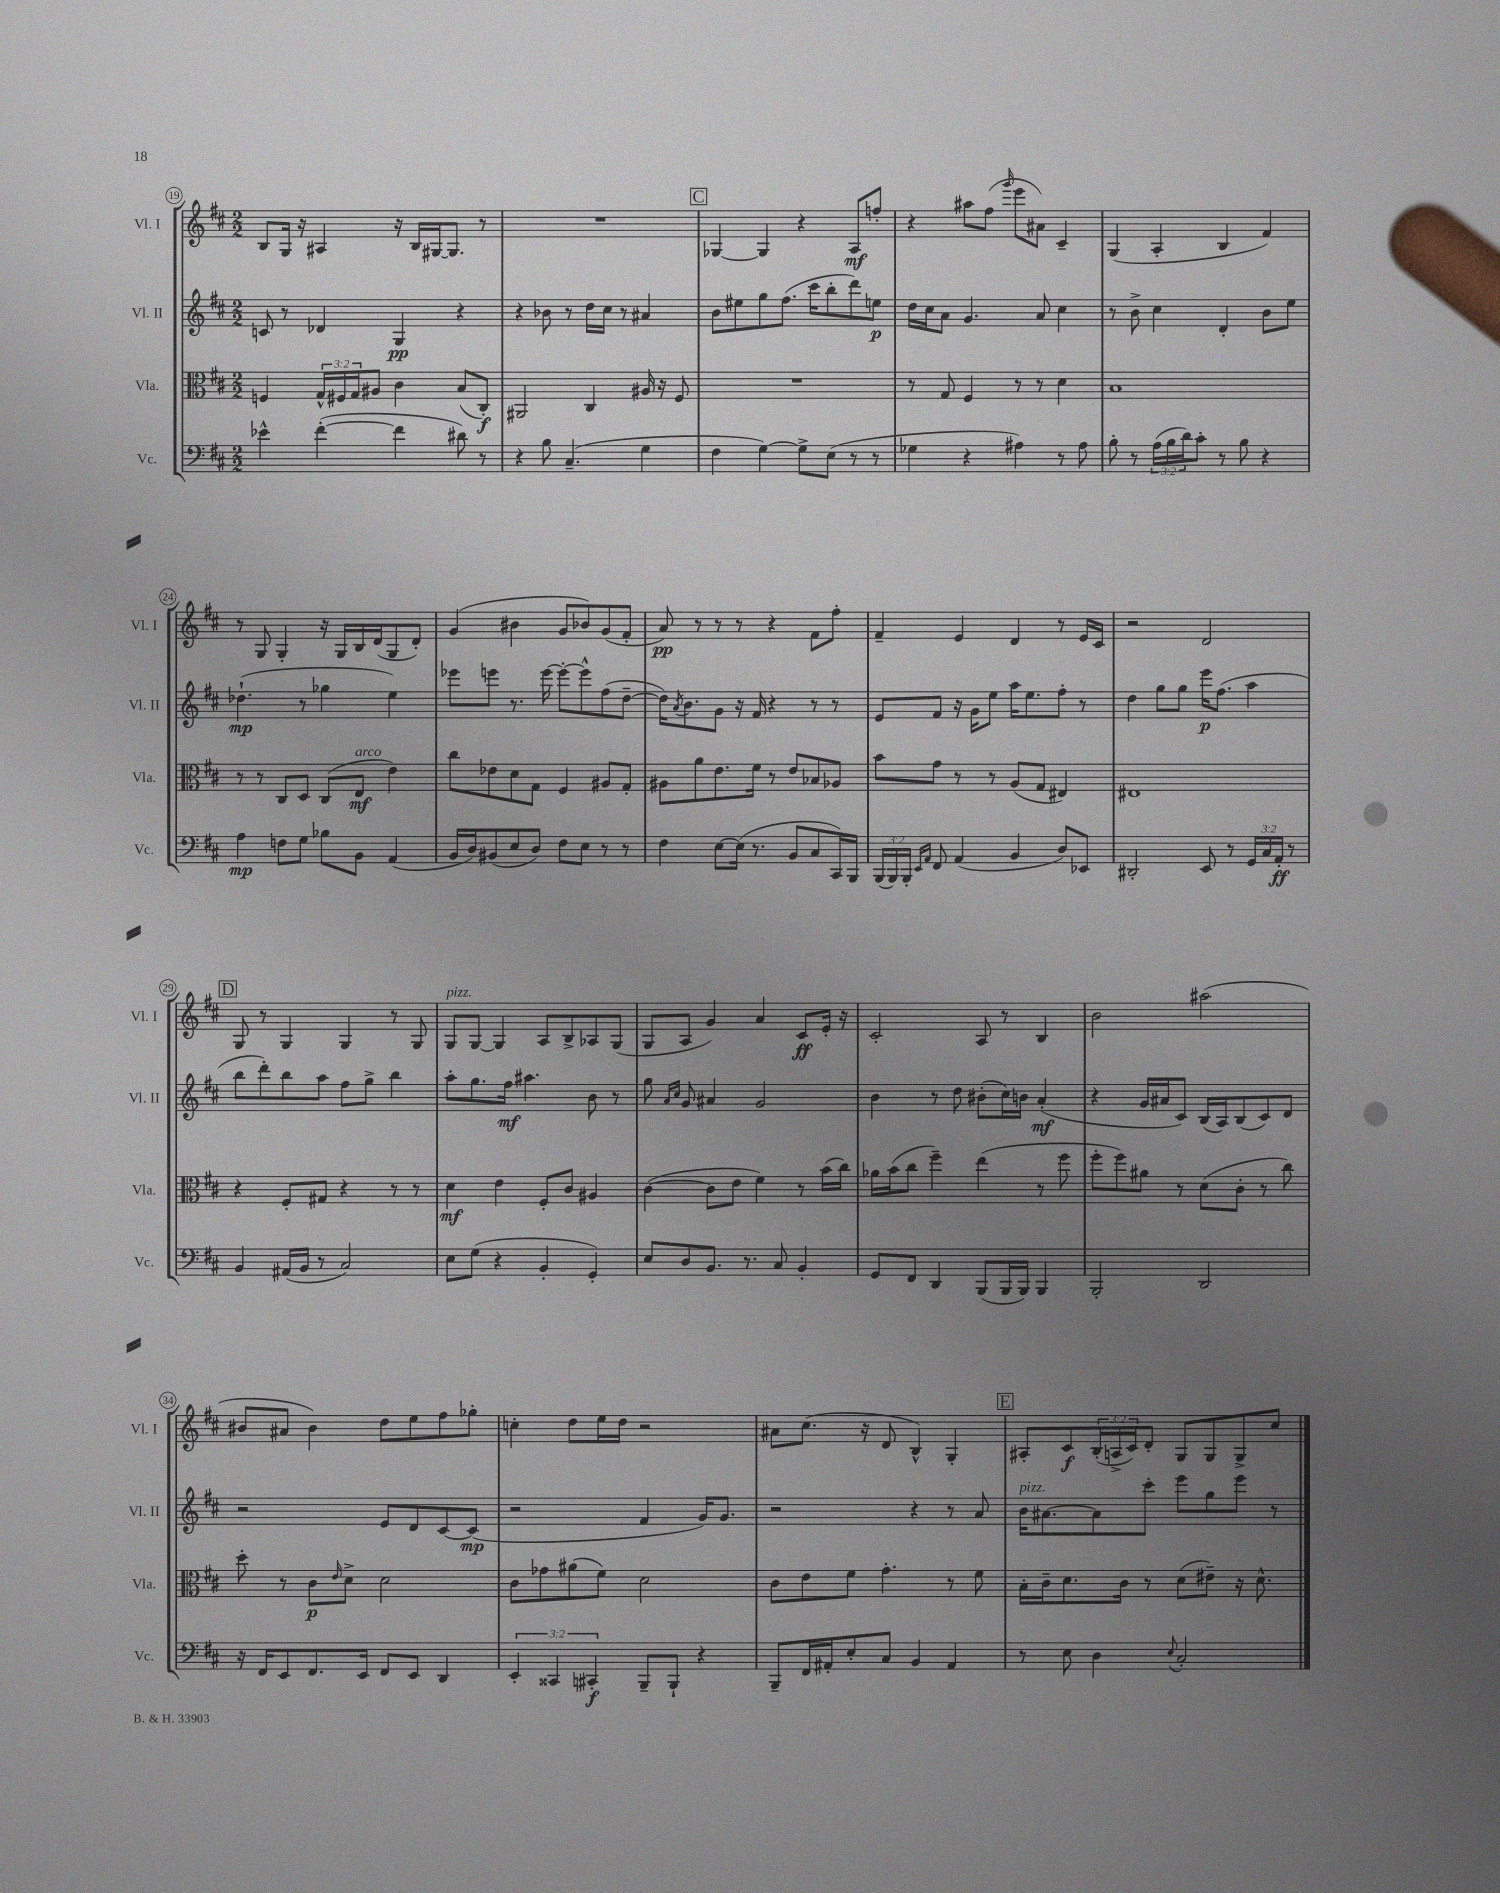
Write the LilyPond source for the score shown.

<<
\new StaffGroup <<
\new Staff = "s0" \with { instrumentName = "Vl. I" shortInstrumentName = "Vl. I" } {
    \clef treble \key d \major \numericTimeSignature \time 2/2 \override Staff.TupletNumber.text = #tuplet-number::calc-fraction-text
    b8 g16 r16 ais4 r16 b16 gis16~ gis8. r8 |
    R1 |
    \mark \markup { \box "C" } ges4~ ges4 r4 a8\mf f''8-. |
    r4 ais''8 fis''8( \grace { g'''16 } e'''8 ais'8) cis'4-- |
    g4( a4-. b4 fis'4) |
    r8 g8 g4-. r16 g16 b16 d'16( g8 d'8-.) |
    g'4( bis'4 g'8 bes'8) g'8( fis'8-. |
    a'8\pp) r8 r8 r8 r4 fis'8 fis''8-. |
    fis'4-- e'4 d'4 r8 e'16 cis'16 |
    r2 d'2 |
    \mark \markup { \box "D" } g8 r8 g4 g4 r8 g8 |
    g8^\markup { \italic "pizz." } g8~ g4 a8 b8-> aes8 g8( |
    g8 a8 g'4) a'4 cis'8\ff e'16-. r16 |
    cis'2-. a8 r8 b4 |
    b'2 ais''2( |
    bis'8 ais'8 bis'4) d''8 e''8 fis''8 ges''8-. |
    c''4-. d''8 e''16 d''16 r2 |
    ais'8 cis''8.( r16 d'8 b4-^) g4-. |
    \mark \markup { \box "E" } ais8-. cis'8\f \tuplet 3/2 { b16-.( a16-> cis'16) } d'8-. g8 g8 g8-> cis''8 \bar "|." |
}
\new Staff = "s1" \with { instrumentName = "Vl. II" shortInstrumentName = "Vl. II" } {
    \clef treble \key d \major \numericTimeSignature \time 2/2
    c'8 r8 des'4 g4\pp r4 |
    r4 bes'8 r8 d''16 cis''16 r8 ais'4 |
    \mark \markup { \box "C" } b'8 eis''8 g''8 fis''8.( cis'''16 b''8-. d'''8) e''8\p |
    d''16 cis''16 a'8 g'4. a'8 cis''4 |
    r8 b'8-> cis''4 d'4-. b'8 e''8 |
    des''4.-!\mp( r8 ges''4 e''4) |
    ees'''8 e'''8 r8. e'''16~ e'''8~-. e'''8-^ fis''8( d''8~-- |
    d''16) \acciaccatura { a'8 } b'8. g'8 r16 fis'16 r4 r8 r8 |
    e'8 fis'8 r16 g'16 e''8 a''16 e''8. fis''8-. r8 |
    d''4 g''8 g''8 e'''16\p fis''8.( a''4 |
    \mark \markup { \box "D" } b''8 d'''8-.) b''8 a''8 fis''8 g''8-> b''4 |
    a''8-. g''8. fis''16\mf ais''4. b'8 r8 |
    g''8 \grace { a'16 cis''16 } g'8 ais'4 g'2 |
    b'4 r8 d''8 bis'8-.( cis''16) b'16 a'4-.\mf( |
    r4 g'16 ais'16 cis'8) b16( a16) b8( cis'8) d'8 |
    r2 e'8 d'8 cis'8~ cis'8\mp( |
    r2 fis'4 g'16) g'8. |
    r2 r4 r8 a'8 |
    \mark \markup { \box "E" } b'16^\markup { \italic "pizz." } ais'8.~ ais'8 cis'''8-. e'''8 g''8 e'''8 r8 \bar "|." |
}
\new Staff = "s2" \with { instrumentName = "Vla." shortInstrumentName = "Vla." } {
    \clef alto \key d \major \numericTimeSignature \time 2/2 \override Staff.TupletNumber.text = #tuplet-number::calc-fraction-text
    f4 \tuplet 3/2 { g16-^ fis16 g16 } ais8 cis'4 b8( cis8-.\f) |
    ais,2 cis4 ais16 r16 fis8 |
    \mark \markup { \box "C" } R1 |
    r8 g8 fis4 r8 r8 d'4 |
    b1 |
    r8 r8 cis8 d8 cis8( e8\mf^\markup { \italic "arco" } e'4) |
    cis''8 ees'8 d'8 g8 fis4 ais8 g8-. |
    ais8 a'8 e'8. fis'16 r8 e'8 bes8 aes8 |
    b'8 g'8 r8 r8 a8( g8 eis4) |
    eis1 |
    \mark \markup { \box "D" } r4 fis8-. gis8 r4 r8 r8 |
    d'4\mf e'4 fis8-. cis'8 ais4 |
    cis'4~( cis'8 e'8 fis'4) r8 b'16( cis''16) |
    aes'16 b'16( cis''8 fis''4--) e''4( r8 fis''8 |
    fis''8-. fis''8) ais'8 r8 d'8( cis'8-. r8 cis''8) |
    d''8-. r8 cis'8\p \grace { e'16 } d'8-> d'2 |
    cis'8 ges'8 ais'8( fis'8) d'2 |
    cis'8 e'8 fis'8 g'4.-. r8 fis'8 |
    \mark \markup { \box "E" } b16-. cis'16-- d'8. cis'16 r8 d'8( eis'8--) r16 d'8.-^ \bar "|." |
}
\new Staff = "s3" \with { instrumentName = "Vc." shortInstrumentName = "Vc." } {
    \clef bass \key d \major \numericTimeSignature \time 2/2 \override Staff.TupletNumber.text = #tuplet-number::calc-fraction-text
    ees'4-^ fis'4~-.( fis'4 dis'8) r8 |
    r4 b8 cis4.--( g4 |
    \mark \markup { \box "C" } fis4 g4~) g8-> e8( r8 r8 |
    ges4 r4 ais4) r8 ais8 |
    b8-. r8 \tuplet 3/2 { a16( b16 d'16) } cis'8-. r8 b8 r4 |
    a4\mp f8 g8 bes8 b,8 a,4( |
    b,16 d16) bis,8( e8 d8) fis8 e8 r8 r8 |
    fis4 e8~ e16( r8. b,8 cis8 cis,16) b,,16 |
    \tuplet 3/2 { b,,16( b,,16) b,,16-. } \grace { e,16 a,16 } fis,8 a,4( b,4 d8) ees,8 |
    dis,2-. e,8 r8 \tuplet 3/2 { g,16 cis16 a,16-.\ff } r8 |
    \mark \markup { \box "D" } b,4 ais,16( b,16 r8 cis2) |
    e8 g8( r4 b,4-. g,4-.) |
    e8 d8 b,8. r8. cis8 b,4-. |
    g,8 fis,8 d,4 b,,8( b,,16 b,,16) b,,4 |
    b,,2-. d,2 |
    r16 fis,16 e,8 fis,8. e,16 fis,8 e,8 d,4 |
    \tuplet 3/2 { e,4-. cisis,4 cis,4-.\f } b,,8-- b,,8-! r4 |
    b,,8-- fis,16 ais,16-. e8-. cis8 b,4 ais,4 |
    \mark \markup { \box "E" } r8 e8 d4 \appoggiatura { e8 } cis2-. \bar "|." |
}
>>
>>
\layout { \context { \Score currentBarNumber = #19 \override BarNumber.stencil = #(make-stencil-circler 0.1 0.3 ly:text-interface::print) } }
